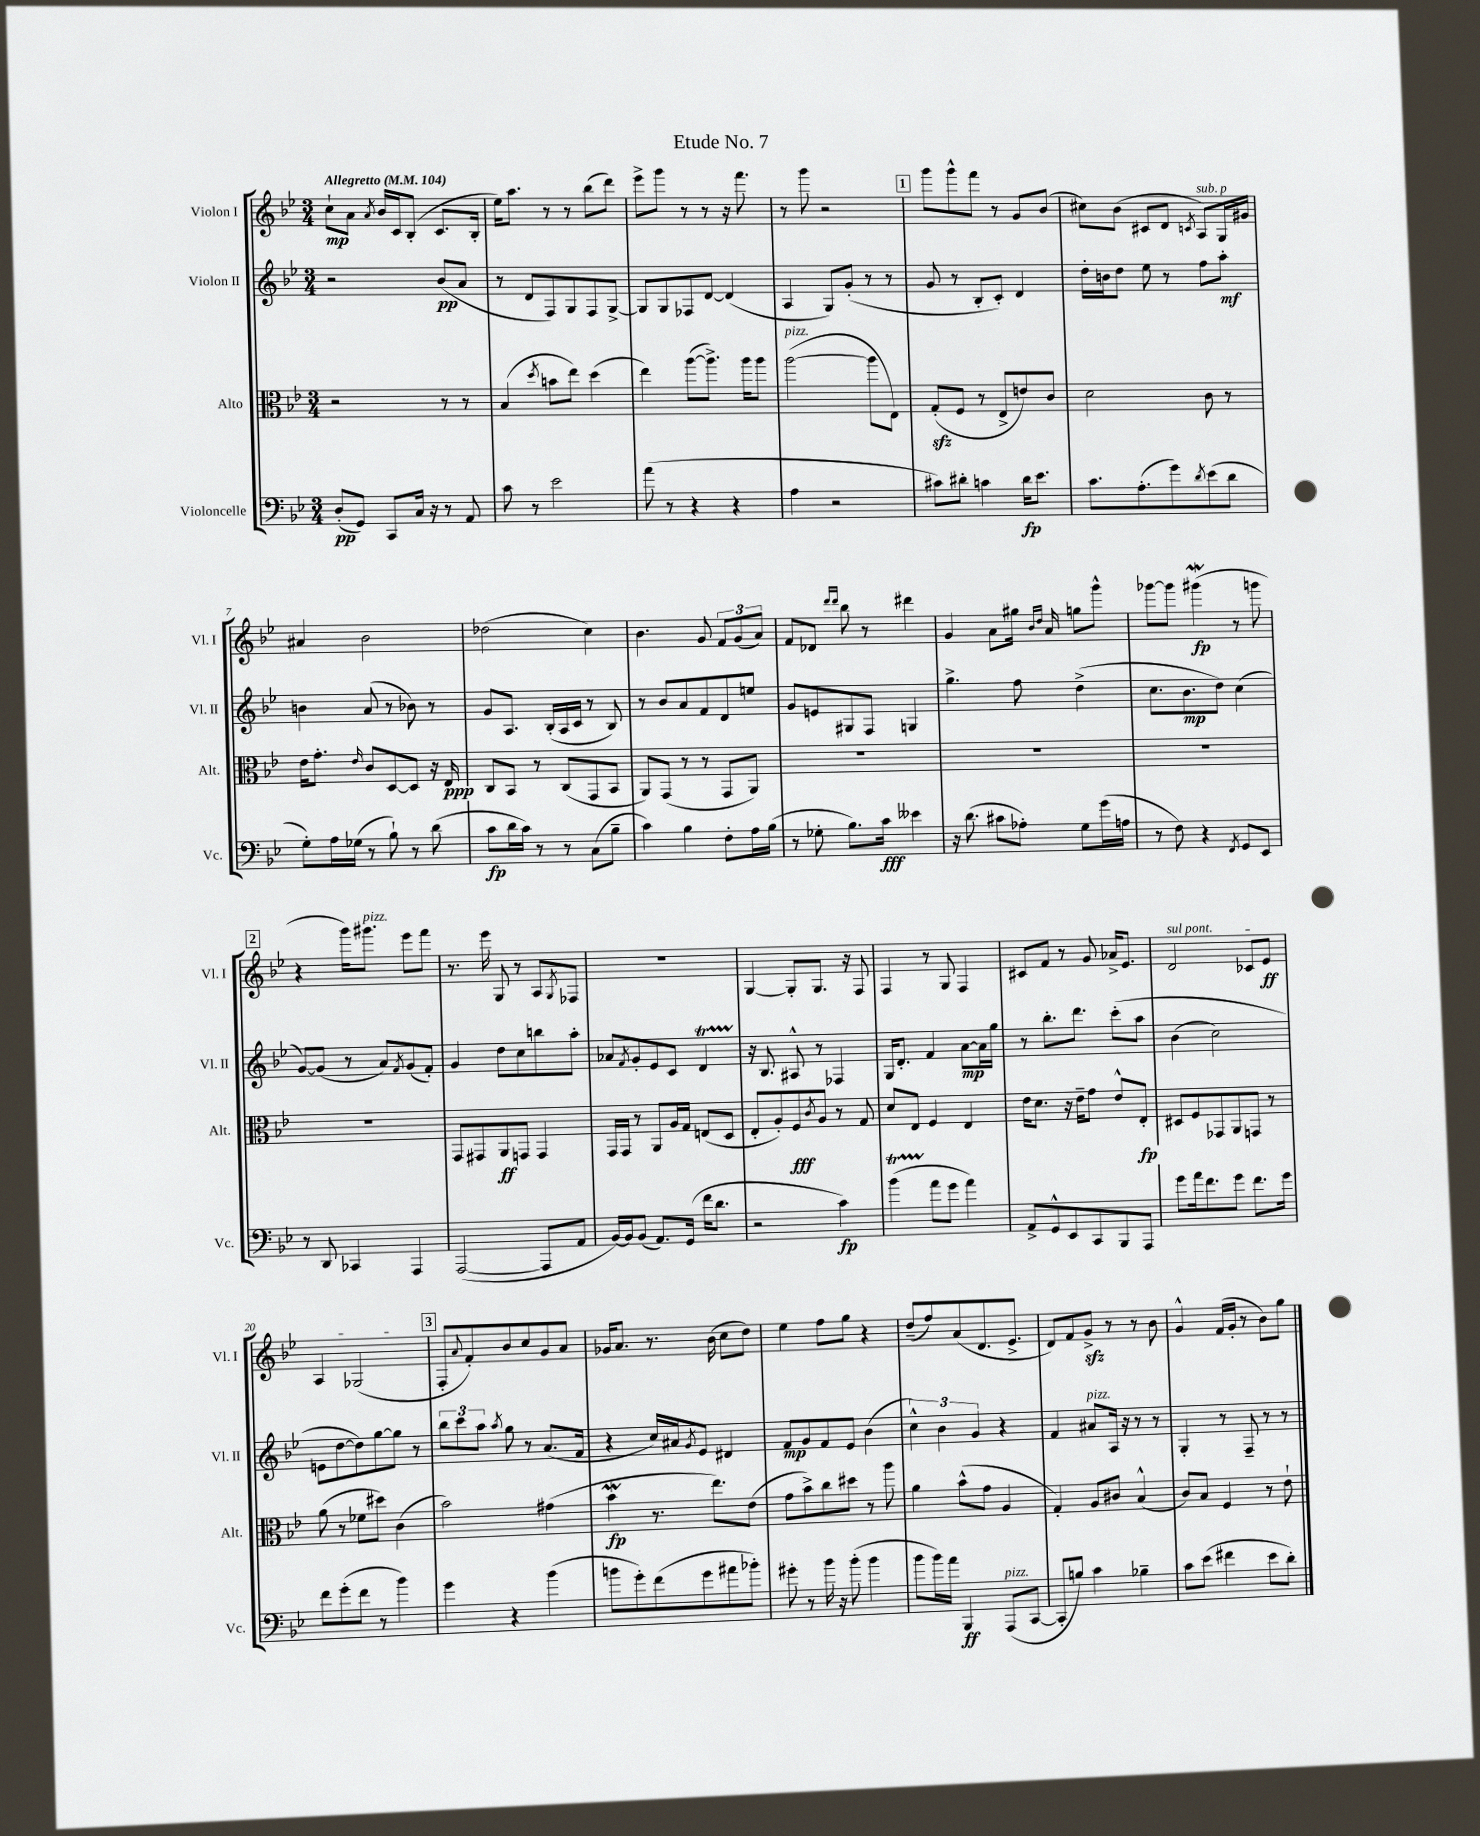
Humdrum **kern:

**kern	**kern	**kern	**kern
*staff4	*staff3	*staff2	*staff1
*clefF4	*clefC3	*clefG2	*clefG2
*k[b-e-]	*k[b-e-]	*k[b-e-]	*k[b-e-]
*M3/4	*M3/4	*M3/4	*M3/4
*MM104	*MM104	*MM104	*MM104
(8D'	2r	2r	8cc`
8GG)	.	.	8a
.	.	.	8qa
8CC	.	.	16b-
.	.	.	16c
16C	.	.	(8B-'
16r	.	.	.
8r	8r	(8b-	8.c
8AA	8r	8a	.
.	.	.	16B-'
=	=	=	=
8c	(4B-	8r	16ee-)
.	.	.	8.aa
8r	.	8d	.
.	8qdd	.	.
2e-	8b	8F)	8r
.	8ee-)	8G	8r
.	(4dd	8F	(8bb-
.	.	[8G^	8ddd)
=	=	=	=
(8a	4ee-)	8G]	8eee-^
8r	.	8G	8ggg
4r	([8aa	8F-	8r
.	8.aa^])	[8d	8r
4r	.	(4d]	16r
.	16aa	.	8.fff
.	8aa	.	.
=	=	=	=
4A	([2aa	4A	8r
.	.	.	8ggg
2r	.	8G)	2r
.	.	(8g'	.
.	8aa]	8r	.
.	8E-)	8r	.
=	=	=	=
8c#)	(8G'	8g	8ggg
8d#'	8F	8r	8ggg^^
4c	8r	8B-'	8fff
.	8E-^	8c')	8r
16d#	8e)	4d	8g
8.e-	.	.	.
.	8c	.	(8b-
=	=	=	=
8.c	2d	16dd'	8cc#)
.	.	16b	.
.	.	8dd	(8b-
(8.A'	.	.	.
.	.	8ee-	8c#
8g)	.	8r	8d
8qd	.	.	8qc
(8e-	8c	8ff	8A)
8d	8r	8aa'	16G
.	.	.	16g#
=	=	=	=
8G')	16e-	4b	4a#
.	8.g'	.	.
16A	.	.	.
(16G-	.	.	.
.	16qqe-	.	.
8r	8c	(8a	2b-
8B-`)	[8D	8r	.
8r	8D]	8b-)	.
(8d	16r	8r	.
.	16E-	.	.
=	=	=	=
8c	8C	8g	(2dd-
16d	8BB-	8.A	.
16c)	.	.	.
8r	8r	.	.
.	.	(16B-'	.
8r	(8C	16A	.
.	.	16c	.
(8C	8GG	8r	4cc)
8B-~	8BB-	8B-)	.
=	=	=	=
4c)	8AA)	8r	4.b-
.	(8GG	8b-	.
4B-	8r	8a	.
.	8r	8f	8g
8F'	8GG	8d	12f
.	.	.	(12g
16A	8AA)	8ee	.
.	.	.	12a)
(16B-	.	.	.
=	=	=	=
8r	2.r	8g	8f
8G-'	.	8e	8d-
.	.	.	16qqddd
.	.	.	16qqddd
8.B-)	.	8G#	8bb-
.	.	8F	8r
16c	.	.	.
4e--	.	4G	4ddd#
=	=	=	=
16r	2.r	4.gg^	4g
(8.d	.	.	.
8c#	.	.	8a
8A-')	.	8ff	16gg#
.	.	.	16qqb-
.	.	.	16qqdd
.	.	.	16a
8G	.	(4dd^	8gg
(16g	.	.	8ggg^^
16A	.	.	.
=	=	=	=
8r	2.r	8.cc	[8ggg-
8F)	.	.	8ggg-]
.	.	8.b-	.
4r	.	.	(4ggg#
.	.	8dd)	.
8qFF	.	.	.
8GG	.	(4cc	8r
8EE-	.	.	8ggg
=	=	=	=
8r	2.r	[8g)	4r
8DD	.	(8g]	.
4CC-	.	8r	16ggg)
.	.	.	8.ggg#
.	.	8a)	.
.	.	8qf	.
4AAA	.	(8g	8eee-
.	.	8f')	8fff
=	=	=	=
([2AAA	8GG	4g	8.r
.	8GG#	.	.
.	.	.	16eee-
.	8AA	8dd	8G
.	8GG	8cc	8r
8AAA]	4GG	8bb	8A
.	.	.	8qG
8AA	.	8aa'	8F-
=	=	=	=
[16BB-)	16GG	8a-	2.r
16BB-]	16GG	.	.
.	.	8qf	.
(8BB-	8r	8g'	.
8.AA)	8AA	8e-	.
.	16A	8c	.
(16GG	16G	.	.
16f	(8E	4d	.
8.d	.	.	.
.	8D	.	.
=	=	=	=
2r	8E-'	16r	[4G
.	.	8.B-	.
.	8A')	.	.
.	8F	8A#^^	8G']
.	8qc	.	.
.	8A	8r	8.G
4c)	8r	4F-	.
.	.	.	16r
.	8G	.	8F
=	=	=	=
(4b-	8d	16G	4F
.	.	8.d'	.
.	8E-	.	.
8a	4F	4f	8r
8g	.	.	8G
4a)	4E-	[8a	4F
.	.	16a]	.
.	.	16gg	.
=	=	=	=
8AA^	16e-	8r	8c#
.	8.d	.	.
8GG^^	.	8.bb-'	8f
8EE-	16r	.	8r
.	16e-~	8.ddd	.
8CC	8g	.	8g
8BBB-	8e-^^	&(8ccc'	16a-^
.	.	.	8.e-
8AAA	8E-'	8aa	.
=	=	=	=
8g	8D#	(4b-	2d
16a	8F	.	.
8.f	.	.	.
.	8GG-	2cc)	.
8g	8AA	.	.
8.f	8GG	.	8c-
.	8r	.	8e-
16g	.	.	.
=	=	=	=
8f	(8a	8e	4A
(8g'	8r	[8dd	.
8f	8f-	8dd]&)	(2G-
8r	8dd#)	[8gg	.
4b-)	(4c	8gg]	.
.	.	8r	.
=	=	=	=
4g	2b-)	12bb-	8F'
.	.	12ccc	.
.	.	.	8qqa
.	.	.	8f')
.	.	12aa	.
.	.	8qaa	.
4r	.	8gg	8b-
.	.	8r	8cc
(4b-	(4g#	(8.a	8g
.	.	.	8a
.	.	16f	.
=	=	=	=
8b	4b-	4r	16g-
.	.	.	8.a
8g')	.	.	.
(8f	8.r	16cc)	8.r
.	.	16a#	.
.	.	8qg	.
8g	.	8e-	.
.	8.ee-)	.	(16b-
8a#	.	4d#	8cc
8b-')	(8e-	.	8dd)
=	=	=	=
8g#'	8g	8f	4ee-
8r	8b-^)	8g	.
16b-	8cc	8f	8ff
16r	.	.	.
(8b-'	8dd#	8e-	8gg
4b-	8r	(4b-	4r
.	8aa	.	.
=	=	=	=
8b-	4a	6cc^^)	(8dd~
16b-)	.	.	8ff)
.	.	6b-	.
16a	.	.	.
4BBB-	(8b-^^	.	(8a
.	.	6g	.
.	8g	.	8.d
(8AAA	4A	4r	.
.	.	.	8.e-^
[8CC	.	.	.
=	=	=	=
8CC']	4G')	4f	8d)
8B)	.	.	8f
4c	8A	8a#	8g^
.	8c#	16A	8r
.	.	16r	.
4B-~	(4B-^^	8r	8r
.	.	8r	8b-
=	=	=	=
8c	8c)	4G'	4g^^
(8e-	8B-	.	.
4f#	4F	8r	(16f
.	.	.	16g'
.	.	8F~	8r
8e-	8r	8r	8b-)
8d')	8e-`	8r	8gg
==	==	==	==
*-	*-	*-	*-
